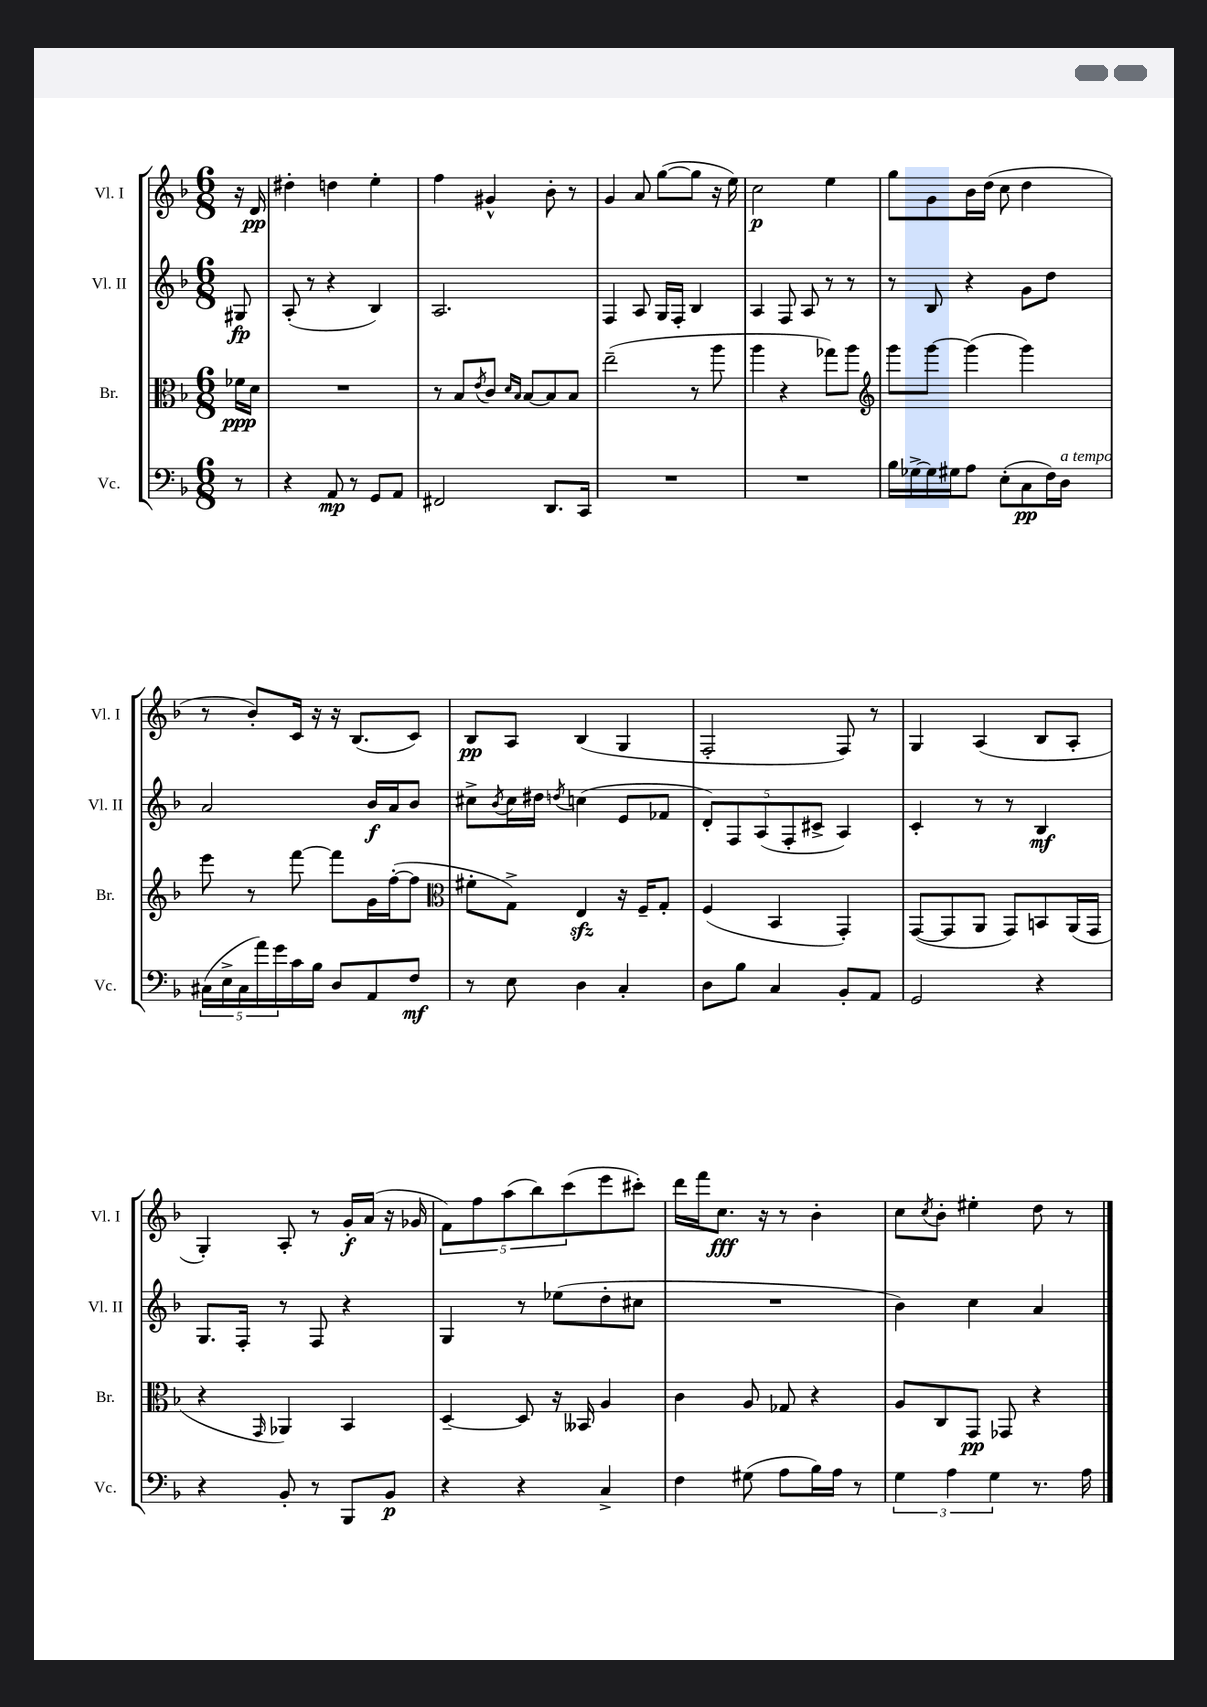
<<
\new StaffGroup <<
\new Staff = "s0" \with { instrumentName = "Vl. I" shortInstrumentName = "Vl. I" } {
    \clef treble \key f \major \numericTimeSignature \time 6/8 \partial 8
    r16 d'16\pp |
    dis''4-. d''4 e''4-. |
    f''4 gis'4-^ bes'8-. r8 |
    g'4 a'8 g''8~( g''8 r16 e''16) |
    c''2\p e''4 |
    g''8 g'8 bes'16 d''16( c''8 d''4 |
    r8 bes'8-.) c'16 r16 r16 bes8.( c'8) |
    bes8\pp a8 bes4( g4 |
    f2-. f8) r8 |
    g4 a4( bes8 a8-. |
    g4-.) a8-. r8 g'16-.\f a'16( r16 ges'16 |
    \tuplet 5/4 { f'8) f''8 a''8( bes''8) c'''8( } e'''8 cis'''8-.) |
    d'''16 f'''16 c''8.\fff r16 r8 bes'4-. |
    c''8 \acciaccatura { c''8 } bes'8-. eis''4-. d''8 r8 \bar "|." |
}
\new Staff = "s1" \with { instrumentName = "Vl. II" shortInstrumentName = "Vl. II" } {
    \clef treble \key f \major \numericTimeSignature \time 6/8 \partial 8
    gis8\fp |
    a8-.( r8 r4 bes4) |
    a2. |
    f4 a8 g16 f16-. bes4 |
    a4 f8 a8 r8 r8 |
    r8 bes8 r4 g'8 d''8 |
    a'2 bes'16\f a'16 bes'8 |
    cis''8-> \acciaccatura { bes'8 } cis''16 dis''16 \acciaccatura { d''8 } c''4( e'8 fes'8 |
    \tuplet 5/4 { d'8-.) f8 a8( f8-. cis'8-> } a4) |
    c'4-. r8 r8 bes4\mf |
    g8. f16-. r8 f8 r4 |
    g4 r8 ees''8( d''8-. cis''8 |
    R2. |
    bes'4) c''4 a'4 \bar "|." |
}
\new Staff = "s2" \with { instrumentName = "Br." shortInstrumentName = "Br." } {
    \clef alto \key f \major \numericTimeSignature \time 6/8 \partial 8
    fes'16\ppp d'16 |
    R2. |
    r8 bes8 \acciaccatura { e'8 } c'8 \grace { d'16 bes16 } bes8~ bes8 bes8 |
    e''2--( r8 a''8 |
    a''4 r4 ges''8) a''8 |
    \clef treble g'''8 g'''8~ g'''4( g'''4) |
    e'''8 r8 f'''8~ f'''8 g'16 f''16~-.( f''8 |
    \clef alto fis'8-. g8->) e4\sfz r16 f16-- g8-. |
    f4( bes,4 g,4-.) |
    g,8~( g,8 a,8 g,8) b,8 a,16( g,16 |
    r4 \grace { g,16 } aes,4) bes,4 |
    d4~-- d8 r16 beses,16 a4 |
    c'4 a8 ges8 r4 |
    a8 c8 g,8\pp ges,8 r4 \bar "|." |
}
\new Staff = "s3" \with { instrumentName = "Vc." shortInstrumentName = "Vc." } {
    \clef bass \key f \major \numericTimeSignature \time 6/8 \partial 8
    r8 |
    r4 a,8\mp r8 g,8 a,8 |
    fis,2 d,8. c,16 |
    R2. |
    R2. |
    bes16 ges16~-> ges16 gis16 a8 e8-.( c8\pp f16) d16^\markup { \italic "a tempo" } |
    \tuplet 5/4 { cis16( e16-> cis16 a'16) g'16 } c'16 bes16 d8 a,8 f8\mf |
    r8 e8 d4 c4-. |
    d8 bes8 c4 bes,8-. a,8 |
    g,2 r4 |
    r4 bes,8-. r8 bes,,8 bes,8\p |
    r4 r4 c4-> |
    f4 gis8( a8 bes16) a16 r8 |
    \tuplet 3/2 { g4 a4 g4 } r8. a16 \bar "|." |
}
>>
>>
\layout { \context { \Score \remove "Bar_number_engraver" } }
